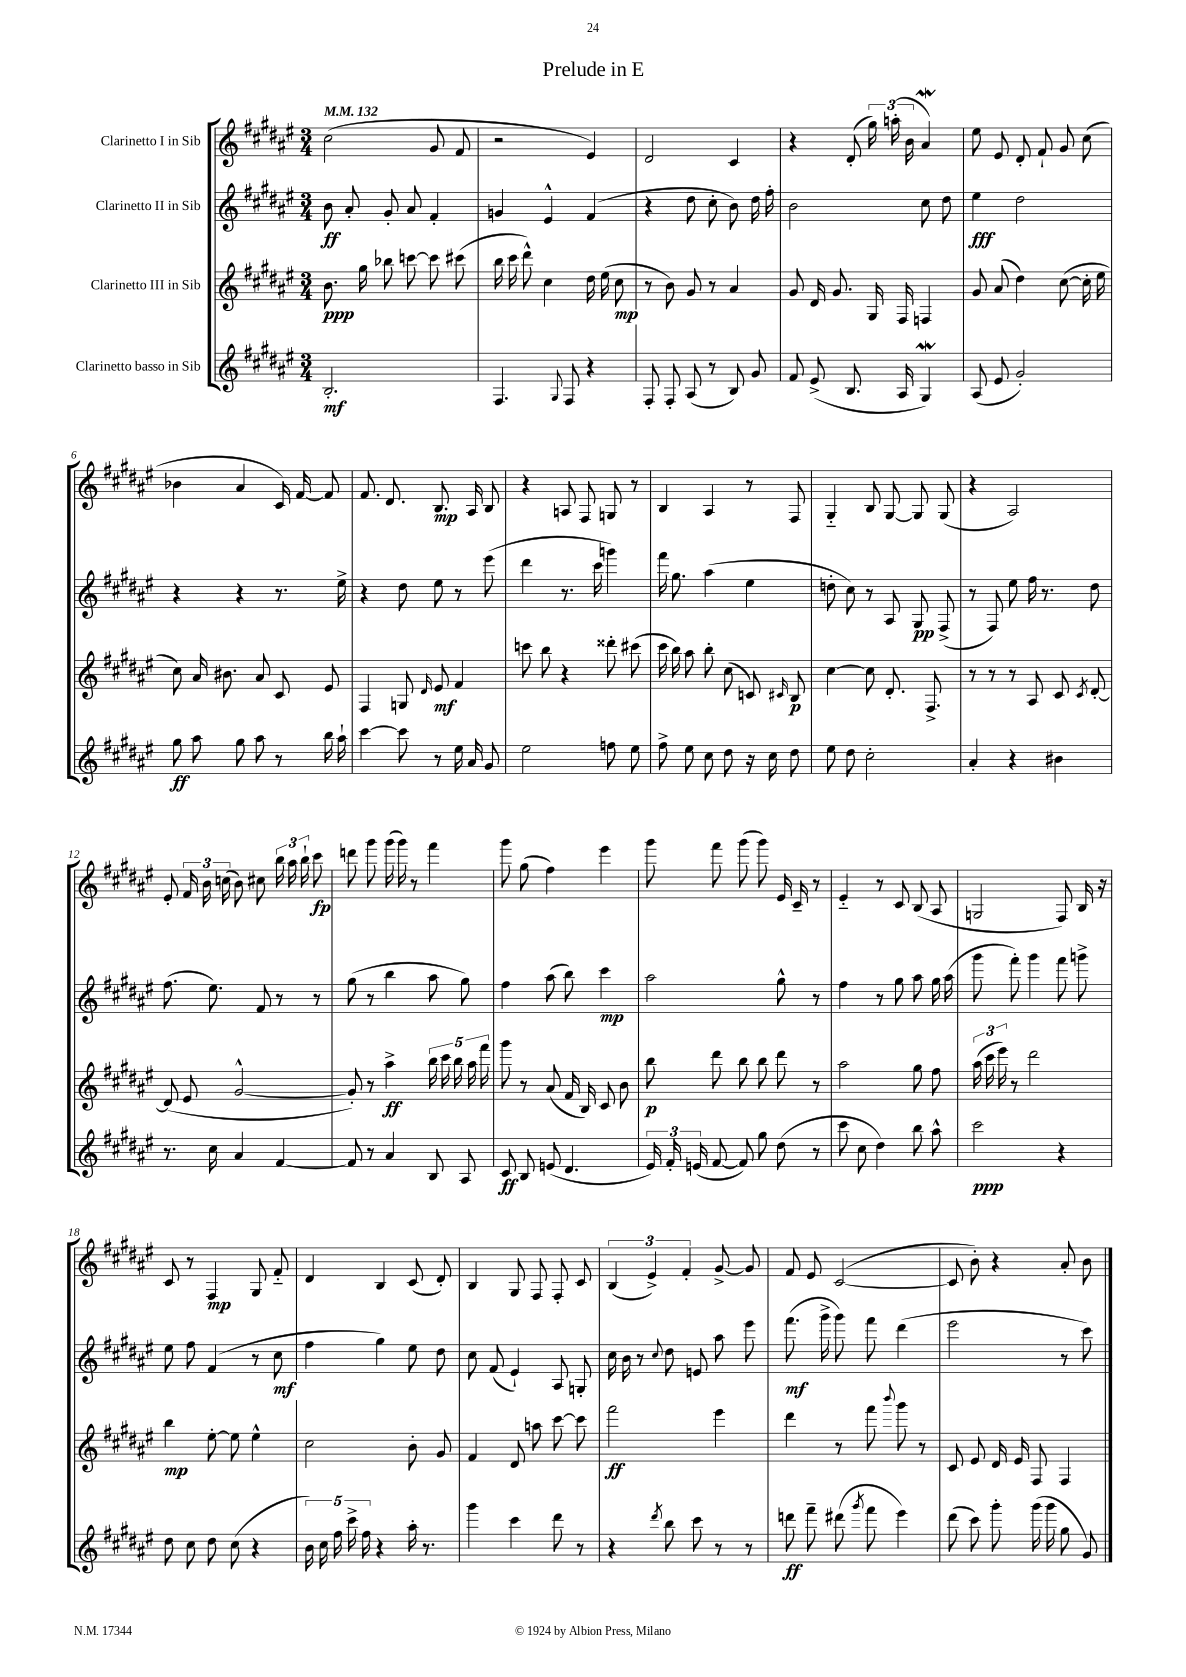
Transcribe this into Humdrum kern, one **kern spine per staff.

**kern	**dynam	**kern	**dynam	**kern	**dynam	**kern	**dynam
*part4	*part4	*part3	*part3	*part2	*part2	*part1	*part1
*staff4	*staff4	*staff3	*staff3	*staff2	*staff2	*staff1	*staff1
*I"Clarinetto basso in Sib	*	*I"Clarinetto III in Sib	*	*I"Clarinetto II in Sib	*	*I"Clarinetto I in Sib	*
*clefG2	*	*clefG2	*	*clefG2	*	*clefG2	*
*k[f#c#g#d#a#e#]	*	*k[f#c#g#d#a#e#]	*	*k[f#c#g#d#a#e#]	*	*k[f#c#g#d#a#e#]	*
*M3/4	*	*M3/4	*	*M3/4	*	*M3/4	*
*MM132	*	*MM132	*	*MM132	*	*MM132	*
=1	=1	=1	=1	=1	=1	=1	=1
2.B'/	mf	8.b\	ppp	8b\	ff	(2cc#\	.
.	.	.	.	8a#'/	.	.	.
.	.	16gg#\	.	.	.	.	.
.	.	8bb-X\	.	8g#'/	.	.	.
.	.	[8cccn\	.	8a#/	.	.	.
.	.	8ccc\]	.	4f#'/	.	8g#/	.
.	.	(8ccc#X\	.	.	.	8f#/	.
=2	=2	=2	=2	=2	=2	=2	=2
4.F#/	.	16bb\	.	4gn/	.	2r	.
.	.	16ccc#\	.	.	.	.	.
.	.	8ddd#^^\)	.	.	.	.	.
.	.	4cc#\	.	4e#^^/	.	.	.
8qqG#/	.	.	.	.	.	.	.
8F#/	.	.	.	.	.	.	.
4r	.	16dd#\	.	(4f#/	.	4e#/)	.
.	.	(16ee#\	.	.	.	.	.
.	.	8cc#\	mp	.	.	.	.
=3	=3	=3	=3	=3	=3	=3	=3
8F#'/	.	8r	.	4r	.	2d#/	.
8F#'/	.	8b\)	.	.	.	.	.
(8A#/	.	8g#/	.	8dd#\	.	.	.
8r	.	8r	.	8cc#'\	.	.	.
8B/)	.	4a#/	.	8b\)	.	4c#/	.
8g#/	.	.	.	16dd#\	.	.	.
.	.	.	.	16ff#'\	.	.	.
=4	=4	=4	=4	=4	=4	=4	=4
8f#/	.	8g#/	.	2b\	.	4r	.
(8e#^/	.	16d#/	.	.	.	.	.
.	.	8.g#/	.	.	.	.	.
8.B/	.	.	.	.	.	(8d#'/	.
.	.	16G#/	.	.	.	24gg#\)	.
.	.	.	.	.	.	(24aan'\	.
16A#/	.	16F#/	.	.	.	.	.
.	.	.	.	.	.	24b\	.
4G#W/)	.	4Fn/	.	8cc#\	.	4a#W/)	.
.	.	.	.	8dd#\	.	.	.
=5	=5	=5	=5	=5	=5	=5	=5
(8A#/	.	8g#/	.	4ee#\	fff	8ee#\	.
8e#/	.	(8a#/	.	.	.	8e#/	.
2g#'/)	.	4dd#\)	.	2dd#\	.	8d#'/	.
.	.	.	.	.	.	8f#`/	.
.	.	([8cc#\	.	.	.	8g#/	.
.	.	16cc#'\]	.	.	.	(8cc#\	.
.	.	16ee#\	.	.	.	.	.
!!LO:LB:g=z
=6	=6	=6	=6	=6	=6	=6	=6
8gg#\	ff	8cc#\)	.	4r	.	4b-X\	.
8aa#\	.	16a#/	.	.	.	.	.
.	.	8.b#X\	.	.	.	.	.
8gg#\	.	.	.	4r	.	4a#/	.
8aa#\	.	8a#/	.	.	.	.	.
8r	.	8c#/	.	8.r	.	16c#/)	.
.	.	.	.	.	.	[16f#/	.
16bb\	.	8e#/	.	.	.	8f#/]	.
16aa#`\	.	.	.	16ee#^\	.	.	.
=7	=7	=7	=7	=7	=7	=7	=7
[4ccc#\	.	4F#/	.	4r	.	8.f#/	.
.	.	.	.	.	.	8.d#/	.
8ccc#\]	.	8Gn/	.	8dd#\	.	.	.
.	.	16qqd#/	.	.	.	.	.
8r	.	8e#/	mf	8ee#\	.	8.B/	mp
16ee#\	.	4f#/	.	8r	.	.	.
16a#/	.	.	.	.	.	16A#/	.
8g#/	.	.	.	(8eee#\	.	8B/	.
=8	=8	=8	=8	=8	=8	=8	=8
2ee#\	.	8cccn\	.	4ddd#\	.	4r	.
.	.	8bb\	.	.	.	.	.
.	.	4r	.	8.r	.	8An/	.
.	.	.	.	.	.	8F#/	.
.	.	.	.	16ccc#\	.	.	.
8ffn\	.	8ddd##X'\	.	4gggn\)	.	8Gn/	.
8ee#\	.	(8ccc#X\	.	.	.	8r	.
=9	=9	=9	=9	=9	=9	=9	=9
8ff#^\	.	16ccc#\	.	16fff#\	.	4B/	.
.	.	16bb\)	.	8.gg#\	.	.	.
8ee#\	.	8aa#\	.	.	.	.	.
8cc#\	.	8bb'\	.	(4aa#\	.	4A#/	.
8dd#\	.	(8cc#\	.	.	.	.	.
16r	.	8cn/)	.	4ee#\	.	8r	.
16cc#\	.	.	.	.	.	.	.
.	.	16qqc#X/	.	.	.	.	.
8dd#\	.	8B/	p	.	.	8F#/	.
=10	=10	=10	=10	=10	=10	=10	=10
8ee#\	.	[4cc#\	.	8ddn'\	.	4G#/	.
8dd#\	.	.	.	8cc#\)	.	.	.
2cc#'\	.	8cc#\]	.	8r	.	8B/	.
.	.	8.d#'/	.	8A#/	.	[8G#/	.
.	.	.	.	8G#/	pp	8G#/]	.
.	.	8.F#^/	.	.	.	.	.
.	.	.	.	(8F#^/	.	(8G#/	.
=11	=11	=11	=11	=11	=11	=11	=11
4a#'/	.	8r	.	8r	.	4r	.
.	.	8r	.	8F#/)	.	.	.
4r	.	8r	.	8ee#\	.	2A#/)	.
.	.	8A#/	.	16ff#\	.	.	.
.	.	.	.	8.r	.	.	.
4b#X\	.	8c#/	.	.	.	.	.
.	.	8qc#/	.	.	.	.	.
.	.	[8d#'/	.	8dd#\	.	.	.
!!LO:LB:g=z
=12	=12	=12	=12	=12	=12	=12	=12
8.r	.	(8d#/]	.	(8.ff#\	.	8e#'/	.
.	.	8e#/	.	.	.	24f#/	.
.	.	.	.	.	.	24b\	.
16cc#\	.	.	.	8.ee#\)	.	.	.
.	.	.	.	.	.	(24ccn\	.
4a#/	.	[2g#^^/	.	.	.	8b\)	.
.	.	.	.	8f#/	.	8cc#X\	.
[4f#/	.	.	.	8r	.	24bb\	.
.	.	.	.	.	.	24aa#\	.
.	.	.	.	.	.	24bb`\	.
.	.	.	.	8r	.	8ccc#\	fp
=13	=13	=13	=13	=13	=13	=13	=13
8f#/]	.	8g#'/])	.	(8gg#\	.	8dddn\	.
8r	.	8r	.	8r	.	8ggg#\	.
4a#/	.	4aa#^\	ff	4bb\	.	(16ggg#\	.
.	.	.	.	.	.	16ggg#\)	.
.	.	.	.	.	.	8r	.
8B/	.	20bb\	.	8aa#\	.	4fff#\	.
.	.	20ccc#\	.	.	.	.	.
.	.	20bb\	.	.	.	.	.
8A#/	.	.	.	8gg#\)	.	.	.
.	.	20aa#\	.	.	.	.	.
.	.	20fff#\	.	.	.	.	.
=14	=14	=14	=14	=14	=14	=14	=14
8c#/	ff	8ggg#\	.	4ff#\	.	8ggg#\	.
8B/	.	8r	.	.	.	(8gg#\	.
(8en/	.	(8a#/	.	(8aa#\	.	4ff#\)	.
4.d#/	.	16f#/	.	8bb\)	.	.	.
.	.	16B/)	.	.	.	.	.
.	.	8c#/	.	4ccc#\	mp	4eee#\	.
.	.	8b\	.	.	.	.	.
=15	=15	=15	=15	=15	=15	=15	=15
24e#/)	.	8bb\	p	2aa#\	.	8ggg#\	.
24f#'/	.	.	.	.	.	.	.
(24en/	.	.	.	.	.	.	.
[8f#/	.	8ddd#\	.	.	.	8fff#\	.
8f#/])	.	8bb\	.	.	.	(8ggg#\	.
8gg#\	.	8bb\	.	.	.	8ggg#\)	.
(8dd#\	.	8ddd#\	.	8gg#^^\	.	16e#/	.
.	.	.	.	.	.	16c#~/	.
8r	.	8r	.	8r	.	8r	.
=16	=16	=16	=16	=16	=16	=16	=16
8ccc#\	.	2aa#\	.	4ff#\	.	4e#/	.
8cc#\	.	.	.	.	.	.	.
4dd#\)	.	.	.	8r	.	8r	.
.	.	.	.	8gg#\	.	8c#/	.
8bb\	.	8gg#\	.	8aa#\	.	(8B/	.
8aa#^^\	.	8ff#\	.	16gg#\	.	8A#/	.
.	.	.	.	(16aa#\	.	.	.
=17	=17	=17	=17	=17	=17	=17	=17
2ccc#\	ppp	(24aa#\	.	8ggg#\	.	2Gn/	.
.	.	24ccc#\	.	.	.	.	.
.	.	24eee#\)	.	.	.	.	.
.	.	8r	.	8fff#'\)	.	.	.
.	.	2ddd#\	.	4ggg#\	.	.	.
4r	.	.	.	8fff#\	.	8F#/)	.
.	.	.	.	8gggn^\	.	16B/	.
.	.	.	.	.	.	16r	.
!!LO:LB:g=z
=18	=18	=18	=18	=18	=18	=18	=18
8dd#\	.	4bb\	mp	8ee#\	.	8c#/	.
8cc#\	.	.	.	8ff#\	.	8r	.
8dd#\	.	[8ee#'\	.	(4f#/	.	4F#/	mp
(8cc#\	.	8ee#\]	.	.	.	.	.
4r	.	4ee#^^\	.	8r	.	8G#/	.
.	.	.	.	8cc#\	mf	8f#/	.
=19	=19	=19	=19	=19	=19	=19	=19
20b\)	.	2cc#\	.	4ff#\	.	4d#/	.
20cc#\	.	.	.	.	.	.	.
20ff#\	.	.	.	.	.	.	.
20ccc#^\	.	.	.	.	.	.	.
20ff#\	.	.	.	.	.	.	.
4r	.	.	.	4gg#\)	.	4B/	.
16aa#'\	.	8b'\	.	8ee#\	.	(8c#/	.
8.r	.	.	.	.	.	.	.
.	.	8g#/	.	8dd#\	.	8d#'/)	.
=20	=20	=20	=20	=20	=20	=20	=20
4ggg#\	.	4f#/	.	8cc#\	.	4B/	.
.	.	.	.	(8f#/	.	.	.
4ccc#\	.	8d#/	.	4e#`/)	.	8G#/	.
.	.	8aan\	.	.	.	8F#/	.
8ddd#\	.	[8ccc#\	.	8A#/	.	8F#'/	.
8r	.	8ccc#\]	.	8Gn'/	.	8c#/	.
=21	=21	=21	=21	=21	=21	=21	=21
4r	.	2fff#\	ff	16cc#\	.	(6B/	.
.	.	.	.	16b\	.	.	.
.	.	.	.	8r	.	.	.
.	.	.	.	.	.	6e#^/)	.
8qddd#/	.	.	.	8qqcc#/	.	.	.
8bb\	.	.	.	8dd#\	.	.	.
.	.	.	.	.	.	6f#'/	.
8ccc#\	.	.	.	8en/	.	.	.
8r	.	4eee#\	.	8aa#\	.	[8g#^/	.
8r	.	.	.	8eee#\	.	8g#/]	.
=22	=22	=22	=22	=22	=22	=22	=22
8dddn\	ff	4ddd#\	.	(8.fff#\	mf	8f#/	.
8fff#~\	.	.	.	.	.	8e#/	.
.	.	.	.	16ggg#^\	.	.	.
(8ddd#X\	.	8r	.	8ggg#\)	.	([2c#/	.
8qggg#/	.	.	.	.	.	.	.
8fff#\	.	8fff#\	.	8fff#\	.	.	.
.	.	8qqbbb/	.	.	.	.	.
4eee#\)	.	8ggg#\	.	(4ddd#\	.	.	.
.	.	8r	.	.	.	.	.
=23	=23	=23	=23	=23	=23	=23	=23
(8ddd#\	.	8c#/	.	2eee#\	.	8c#/]	.
8ccc#\)	.	8e#/	.	.	.	8b'\)	.
8ggg#'\	.	16d#/	.	.	.	4r	.
.	.	16e#/	.	.	.	.	.
(16ggg#\	.	8F#/	.	.	.	.	.
16ggg#\	.	.	.	.	.	.	.
8gg#\	.	4F#/	.	8r	.	8a#'/	.
8g#/)	.	.	.	8ccc#\)	.	8b\	.
==	==	==	==	==	==	==	==
*-	*-	*-	*-	*-	*-	*-	*-
